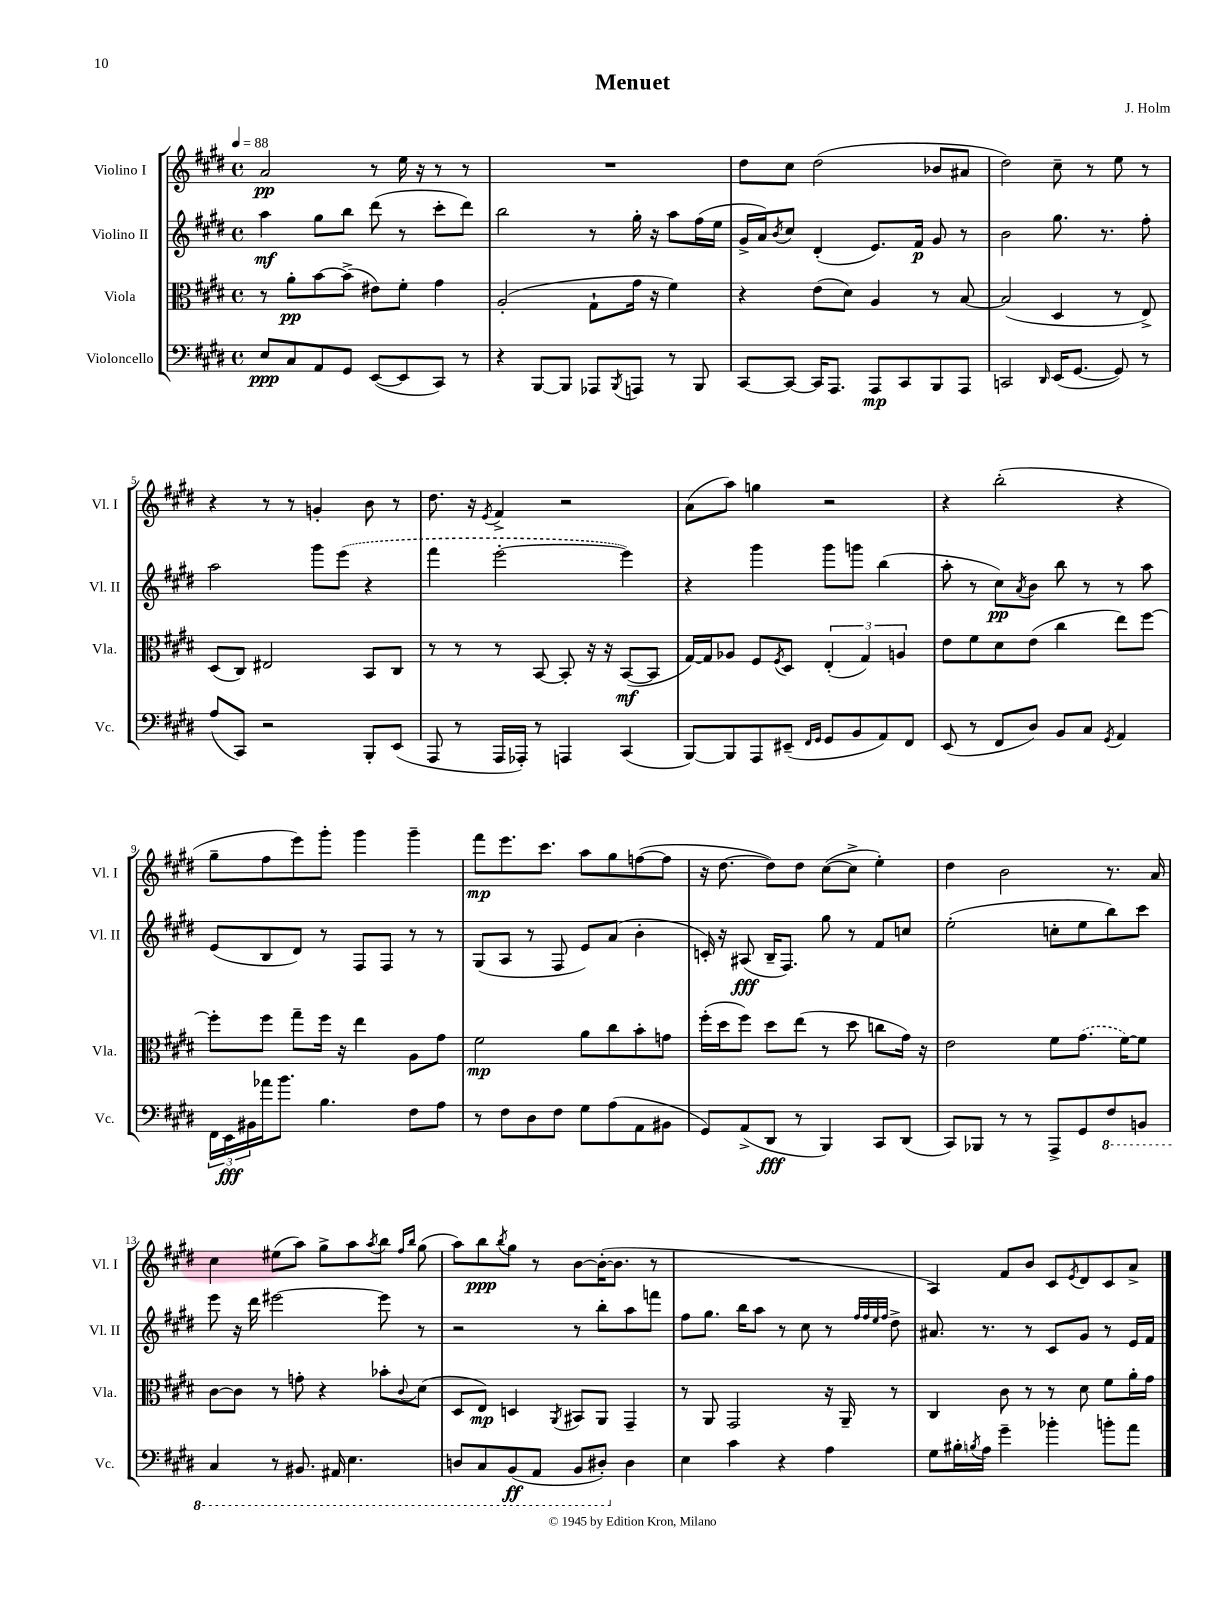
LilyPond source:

\header { title = "Menuet" composer = "J. Holm" }
<<
\new StaffGroup <<
\new Staff = "s0" \with { instrumentName = "Violino I" shortInstrumentName = "Vl. I" } {
    \clef treble \key e \major \defaultTimeSignature \time 4/4 \tempo 4 = 88
    a'2\pp r8 e''16 r16 r8 r8 |
    R1 |
    dis''8 cis''8 dis''2( bes'8 ais'8 |
    dis''2) cis''8-- r8 e''8 r8 |
    r4 r8 r8 g'4-. b'8 r8 |
    dis''8. r16 \acciaccatura { e'8 } fis'4-> r2 |
    a'8( a''8) g''4 r2 |
    r4 b''2-.( r4 |
    gis''8-- fis''8 e'''8) gis'''8-. gis'''4 gis'''4-- |
    fis'''8\mp e'''8. cis'''8. a''8 gis''8 f''8~( f''8 |
    r16 dis''8.~ dis''8) dis''8 cis''8~( cis''8-> e''4-.) |
    dis''4 b'2 r8. a'16 |
    cis''4 eis''8( a''8) gis''8-> a''8 \acciaccatura { a''8 } b''8 \grace { fis''16 b''16 } gis''8( |
    a''8) b''8\ppp \acciaccatura { b''8 } gis''8 r8 b'8~ b'16~-.( b'8. r8 |
    R1 |
    a4) fis'8 b'8 cis'8 \acciaccatura { e'8 } dis'8 cis'8 a'8-> \bar "|." |
}
\new Staff = "s1" \with { instrumentName = "Violino II" shortInstrumentName = "Vl. II" } {
    \clef treble \key e \major \defaultTimeSignature \time 4/4
    a''4\mf gis''8 b''8 dis'''8( r8 cis'''8-. dis'''8) |
    b''2 r8 gis''16-. r16 a''8 fis''16( e''16 |
    gis'16-> a'16) \acciaccatura { b'8 } cis''8 dis'4-.( e'8.) fis'16\p gis'8 r8 |
    b'2 gis''8. r8. fis''8-. |
    a''2 gis'''8 \once \slurDashed e'''8( r4 |
    fis'''4 e'''2~-. e'''4) |
    r4 gis'''4 gis'''8 g'''8 b''4( |
    a''8-. r8 cis''8\pp) \acciaccatura { a'8 } b'8 b''8 r8 r8 a''8 |
    e'8( b8 dis'8) r8 fis8 fis8 r8 r8 |
    gis8( a8 r8 fis8 e'8) a'8( b'4-. |
    c'16-.) r16 ais8\fff( b16-- fis8.) gis''8 r8 fis'8 c''8 |
    e''2-.( c''8-. e''8 b''8) cis'''8 |
    e'''8 r16 dis'''16 eis'''2~ eis'''8 r8 |
    r2 r8 b''8-. a''8 f'''8 |
    fis''8 gis''8. b''16 a''8 r8 cis''8 r8 \grace { fis''32 fis''32 e''32 fis''32 } dis''8-> |
    ais'8. r8. r8 cis'8 gis'8 r8 e'16 fis'16 \bar "|." |
}
\new Staff = "s2" \with { instrumentName = "Viola" shortInstrumentName = "Vla." } {
    \clef alto \key e \major \defaultTimeSignature \time 4/4
    r8 a'8-.\pp b'8~ b'8->( eis'8) fis'8-. gis'4 |
    a2-.( gis8-! gis'16 r16 fis'4) |
    r4 e'8( dis'8) a4 r8 b8~ |
    b2( dis4 r8 e8->) |
    dis8( cis8) eis2 b,8 cis8 |
    r8 r8 r8 b,8~ b,8-. r16 r16 b,8~\mf( b,8 |
    gis16~) gis16 aes8 fis8 \acciaccatura { fis8 } dis8 \tuplet 3/2 { e4-.( gis4) a4 } |
    e'8 fis'8 dis'8 e'8( cis''4 e''8) fis''8~ |
    fis''8-. fis''8 gis''8-- fis''16 r16 e''4 a8 gis'8 |
    fis'2\mp a'8 cis''8 b'8-. g'8 |
    fis''16-.( dis''16 fis''8) dis''8 e''8( r8 dis''8 c''8 gis'16) r16 |
    e'2 fis'8 \once \slurDashed gis'8.( fis'16~) fis'8 |
    cis'8~ cis'8 r8 g'8-. r4 bes'8-. \appoggiatura { cis'8 } dis'8( |
    dis8 e8\mp) d4 \acciaccatura { a,8 } bis,8 a,8 gis,4-- |
    r8 a,8 gis,2 r16 a,16-- r8 |
    cis4 cis'8 r8 r8 dis'8 fis'8 a'16-. gis'16 \bar "|." |
}
\new Staff = "s3" \with { instrumentName = "Violoncello" shortInstrumentName = "Vc." } {
    \clef bass \key e \major \defaultTimeSignature \time 4/4
    e8\ppp cis8 a,8 gis,8 e,8~( e,8 cis,8) r8 |
    r4 b,,8~ b,,8 aes,,8 \acciaccatura { b,,8 } a,,8 r8 b,,8 |
    cis,8~ cis,8~ cis,16 a,,8. a,,8\mp cis,8 b,,8 a,,8 |
    c,2 \grace { dis,16 } e,16( gis,8.~ gis,8) r8 |
    a8( cis,8) r2 b,,8-. e,8( |
    a,,8 r8 a,,16 aes,,16-.) r8 a,,4 cis,4( |
    b,,8~) b,,8 a,,8 eis,8--( \grace { fis,16 gis,16 } gis,8 b,8 a,8) fis,8 |
    e,8( r8 fis,8 dis8) b,8 cis8 \acciaccatura { gis,8 } a,4 |
    \tuplet 3/2 { fis,16 e,16\fff bis,16 } aes'16 b'8. b4. fis8 a8 |
    r8 fis8 dis8 fis8 gis8 a8( a,8 bis,8 |
    gis,8) a,8->( dis,8\fff r8 b,,4) cis,8 dis,8( |
    cis,8) bes,,8 r8 r8 a,,8-> gis,8 \ottava #-1 fis,8 b,,8 |
    cis,4 r8 bis,,8. ais,,16 e,4. |
    d,8 cis,8 b,,8\ff( a,,8 b,,8 dis,8-.) \ottava #0 dis4 |
    e4 cis'4 r4 a4 |
    gis8 bis16-. \acciaccatura { b8 } a16 gis'4-- bes'4-. b'8-. a'8 \bar "|." |
}
>>
>>
